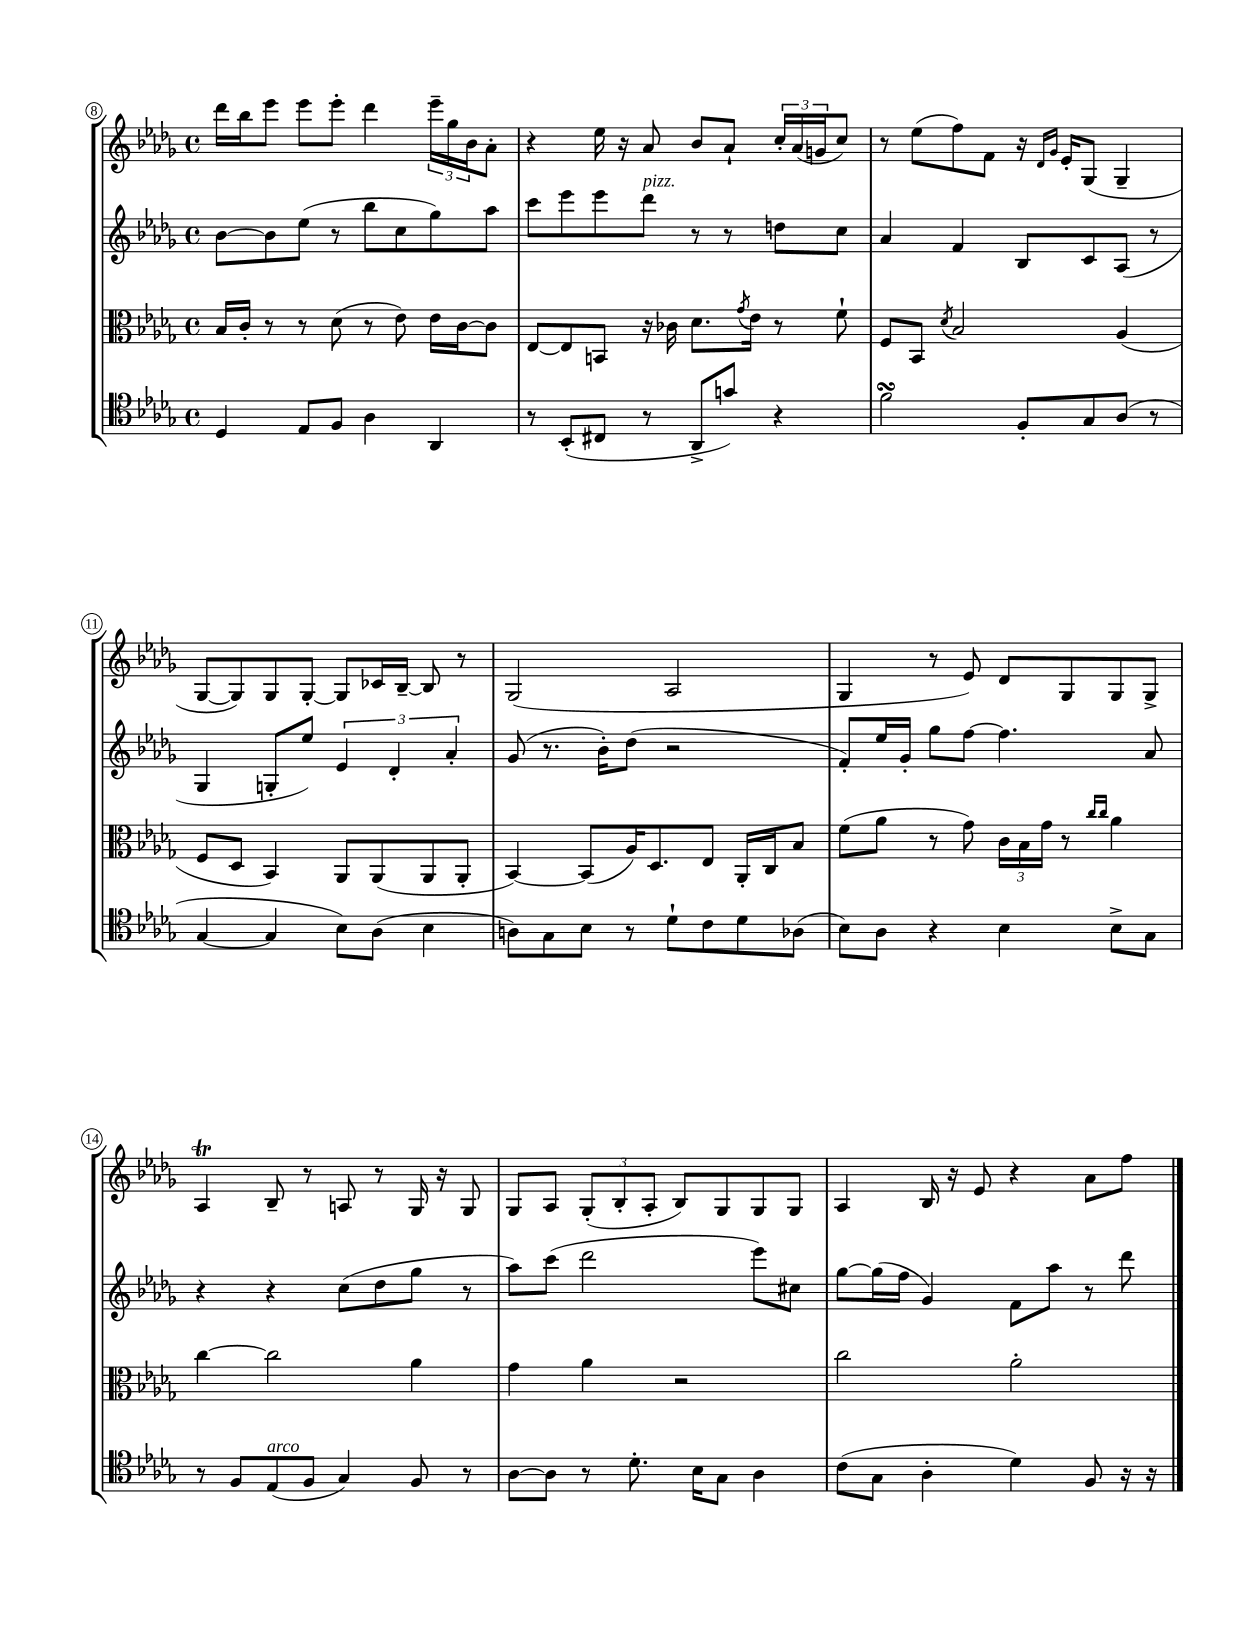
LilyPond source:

<<
\new StaffGroup <<
\new Staff = "s0" {
    \clef treble \key des \major \defaultTimeSignature \time 4/4
    des'''16 bes''16 ees'''8 ees'''8 ees'''8-. des'''4 \tuplet 3/2 { ees'''16-- ges''16 bes'16 } aes'8-. |
    r4 ees''16 r16 aes'8 bes'8 aes'8-! \tuplet 3/2 { c''16-. aes'16( g'16 } c''8) |
    r8 ees''8( f''8) f'8 r16 \grace { des'16 ges'16 } ees'16-. ges8( ges4-- |
    ges8~ ges8) ges8 ges8~-. ges8 ces'16 bes16~-- bes8 r8 |
    ges2( aes2 |
    ges4 r8 ees'8) des'8 ges8 ges8 ges8-> |
    aes4\trill bes8-- r8 a8 r8 ges16 r16 ges8 |
    ges8 aes8 \tuplet 3/2 { ges8-.( bes8-. aes8-. } bes8) ges8 ges8 ges8 |
    aes4 bes16 r16 ees'8 r4 aes'8 f''8 \bar "|." |
}
\new Staff = "s1" {
    \clef treble \key des \major \defaultTimeSignature \time 4/4
    bes'8~ bes'8 ees''8( r8 bes''8 c''8 ges''8) aes''8 |
    c'''8 ees'''8 ees'''8 des'''8^\markup { \italic "pizz." } r8 r8 d''8 c''8 |
    aes'4 f'4 bes8 c'8 aes8( r8 |
    ges4 g8-. ees''8) \tuplet 3/2 { ees'4 des'4-. aes'4-. } |
    ges'8( r8. bes'16-.) des''8( r2 |
    f'8-.) ees''16 ges'16-. ges''8 f''8~ f''4. aes'8 |
    r4 r4 c''8( des''8 ges''8 r8 |
    aes''8) c'''8( des'''2 ees'''8) cis''8 |
    ges''8~ ges''16( f''16 ges'4) f'8 aes''8 r8 des'''8 \bar "|." |
}
\new Staff = "s2" {
    \clef alto \key des \major \defaultTimeSignature \time 4/4
    bes16 c'16-. r8 r8 des'8( r8 ees'8) ees'16 c'16~ c'8 |
    ees8~ ees8 b,8 r16 ces'16 des'8. \acciaccatura { ges'8 } ees'16 r8 f'8-! |
    f8 bes,8 \acciaccatura { des'8 } bes2 aes4( |
    f8 des8 bes,4) aes,8 aes,8( aes,8 aes,8-. |
    bes,4~) bes,8( aes16) des8. ees8 aes,16-. c16 bes8 |
    f'8( aes'8 r8 ges'8) \tuplet 3/2 { c'16 bes16 ges'16 } r8 \grace { c''16 c''16 } aes'4 |
    c''4~ c''2 aes'4 |
    ges'4 aes'4 r2 |
    c''2 aes'2-. \bar "|." |
}
\new Staff = "s3" {
    \clef tenor \key des \major \defaultTimeSignature \time 4/4
    des4 ees8 f8 aes4 aes,4 |
    r8 bes,8-.( cis8 r8 aes,8-> g'8) r4 |
    f'2\turn f8-. ges8 aes8( r8 |
    ges4~ ges4 bes8) aes8( bes4 |
    a8) ges8 bes8 r8 des'8-! c'8 des'8 aes8( |
    bes8) aes8 r4 bes4 bes8-> ges8 |
    r8 f8 ees8^\markup { \italic "arco" }( f8 ges4) f8 r8 |
    aes8~ aes8 r8 des'8.-. bes16 ges8 aes4 |
    c'8( ges8 aes4-. des'4) f8 r16 r16 \bar "|." |
}
>>
>>
\layout { \context { \Score currentBarNumber = #8 \override BarNumber.stencil = #(make-stencil-circler 0.1 0.3 ly:text-interface::print) } }
